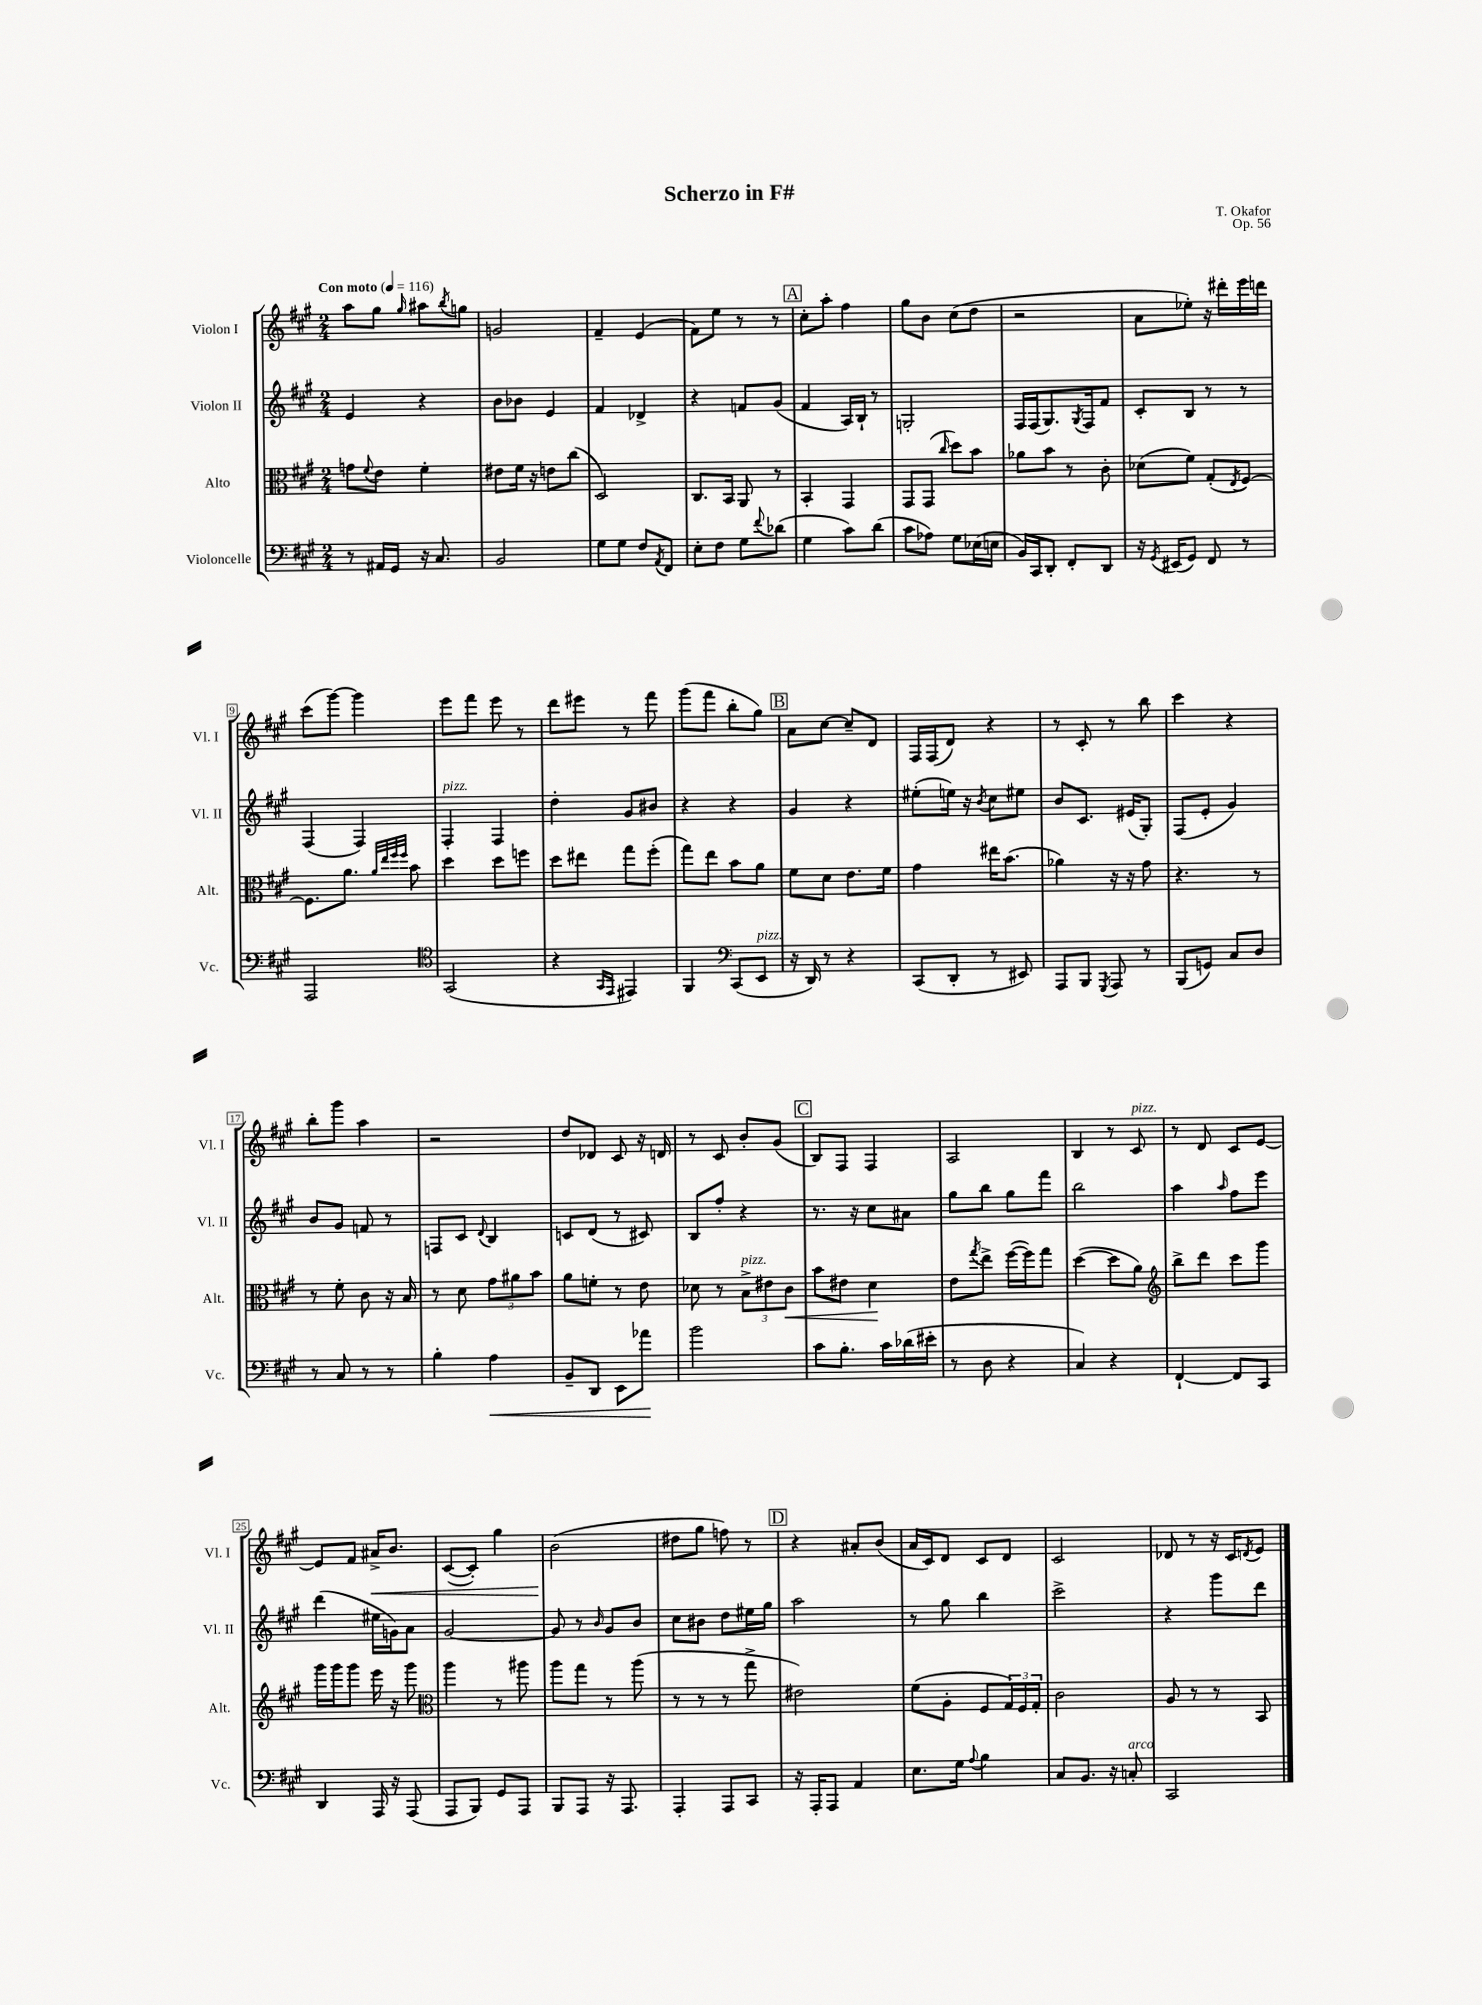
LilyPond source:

\header { title = "Scherzo in F#" composer = "T. Okafor" opus = "Op. 56" }
<<
\new StaffGroup <<
\new Staff = "s0" \with { instrumentName = "Violon I" shortInstrumentName = "Vl. I" } {
    \clef treble \key a \major \numericTimeSignature \time 2/4 \tempo "Con moto" 4 = 116
    a''8 gis''8 \grace { gis''16 } ais''8 \acciaccatura { b''8 } g''8 |
    g'2 |
    fis'4-- e'4( |
    fis'8) e''8 r8 r8 |
    \mark \markup { \box "A" } cis''8-. a''8-. fis''4 |
    gis''8 b'8 cis''8( d''8 |
    r2 |
    a'8 ees''8-.) r16 dis'''16-. e'''16 d'''16 |
    cis'''8( gis'''8~) gis'''4 |
    e'''8 fis'''8 e'''8 r8 |
    d'''8 eis'''8 r8 fis'''8 |
    gis'''8( fis'''8 b''8-. gis''8) |
    \mark \markup { \box "B" } a'8 cis''8~ cis''8-- d'8 |
    fis16 fis16( d'8) r4 |
    r8 cis'8-. r8 b''8 |
    cis'''4 r4 |
    b''8-. gis'''8 a''4 |
    r2 |
    d''8 des'8 cis'8 r16 d'16 |
    r8 cis'8 b'8-. gis'8( |
    \mark \markup { \box "C" } b8) fis8 fis4 |
    a2 |
    b4 r8 cis'8^\markup { \italic "pizz." } |
    r8 d'8 cis'8 e'8~ |
    e'8 fis'8 ais'16->\< b'8. |
    cis'8~( cis'8-.) gis''4 |
    b'2\!( |
    dis''8 gis''8 f''8) r8 |
    \mark \markup { \box "D" } r4 ais'8-. b'8( |
    a'16 cis'16) d'8 cis'8 d'8 |
    cis'2 |
    des'8 r8 r16 cis'16 \acciaccatura { d'8 } e'8 \bar "|." |
}
\new Staff = "s1" \with { instrumentName = "Violon II" shortInstrumentName = "Vl. II" } {
    \clef treble \key a \major \numericTimeSignature \time 2/4
    e'4 r4 |
    b'8 bes'8 e'4 |
    fis'4 des'4-> |
    r4 f'8 gis'8( |
    \mark \markup { \box "A" } fis'4 a16) b16-! r8 |
    g2-. |
    fis16 fis16( gis8.) \acciaccatura { gis8 } fis16 fis'8 |
    cis'8-. b8 r8 r8 |
    fis4( fis4) |
    fis4-.^\markup { \italic "pizz." } fis4 |
    d''4-. gis'8 bis'8 |
    r4 r4 |
    \mark \markup { \box "B" } gis'4 r4 |
    eis''8-.( e''16) r16 \acciaccatura { b'8 } cis''8 eis''8 |
    b'8 cis'8. eis'16( gis8-.) |
    fis8( e'8-. gis'4) |
    b'8 gis'8 f'8 r8 |
    f8 cis'8 \appoggiatura { d'8 } b4 |
    c'8 d'8( r8 cis'8) |
    b8 fis''8-. r4 |
    \mark \markup { \box "C" } r8. r16 cis''8 ais'8 |
    gis''8 b''8 gis''8 fis'''8 |
    b''2 |
    a''4 \grace { a''16 } fis''8 e'''8 |
    d'''4( eis''16 g'16) a'8 |
    gis'2~ |
    gis'8 r8 \grace { b'16 } gis'8 b'8 |
    cis''8 bis'8 d''8 eis''16 gis''16 |
    \mark \markup { \box "D" } a''2 |
    r8 gis''8 b''4 |
    cis'''2-> |
    r4 gis'''8 d'''8 \bar "|." |
}
\new Staff = "s2" \with { instrumentName = "Alto" shortInstrumentName = "Alt." } {
    \clef alto \key a \major \numericTimeSignature \time 2/4
    g'8 \appoggiatura { fis'8 } e'8 fis'4-. |
    eis'8 fis'16 r16 e'8 cis''8( |
    d2) |
    cis8. b,16 a,8 r8 |
    \mark \markup { \box "A" } b,4-. gis,4 |
    gis,8 gis,8( \grace { cis''16 } d''8) b'8 |
    aes'8 b'8 r8 cis'8-. |
    des'8( fis'8) gis8-.( \acciaccatura { e8 } fis8~) |
    fis8. a'8. \grace { a'32 e''32 fis''32 fis''32 } b'8 |
    d''4 d''8 f''8 |
    d''8 eis''8 gis''8 fis''8-.( |
    gis''8) e''8 b'8 a'8 |
    \mark \markup { \box "B" } fis'8 d'8 e'8. fis'16 |
    gis'4 eis''16 b'8.( |
    aes'4) r16 r16 gis'8 |
    r4. r8 |
    r8 fis'8-. cis'8 r16 b16 |
    r8 d'8 \tuplet 3/2 { gis'8 ais'8 b'8 } |
    a'8 f'8-. r8 e'8 |
    des'8 r8 \tuplet 3/2 { b8->^\markup { \italic "pizz." } eis'8 cis'8\< } |
    \mark \markup { \box "C" } b'8 eis'8 d'4\! |
    e'8 \acciaccatura { gis''8 } e''8-> fis''16~( fis''16) gis''8 |
    d''4~( d''8 a'8) |
    \clef treble b''8-> d'''8 cis'''8 gis'''8 |
    gis'''16 gis'''16 gis'''8 e'''16 r16 gis'''8 |
    \clef alto a''4 r8 ais''8 |
    a''8 gis''8 r8 a''8( |
    r8 r8 r8 gis''8-> |
    \mark \markup { \box "D" } eis'2) |
    fis'8( a8-. fis8 \tuplet 3/2 { gis16) fis16 gis16-. } |
    cis'2 |
    a8 r8 r8 b,8 \bar "|." |
}
\new Staff = "s3" \with { instrumentName = "Violoncelle" shortInstrumentName = "Vc." } {
    \clef bass \key a \major \numericTimeSignature \time 2/4
    r8 ais,16 gis,16 r16 cis8. |
    b,2 |
    gis8 gis8 fis8 \acciaccatura { a,8 } fis,8 |
    e8-. fis8 gis8 \appoggiatura { fis'8 } des'8( |
    \mark \markup { \box "A" } gis4 cis'8) d'8( |
    cis'8 aes8) gis8 ees16( e16 |
    b,16) cis,16 d,8-. fis,8-. d,8 |
    r16 \acciaccatura { gis,8 } eis,16( gis,8) fis,8 r8 |
    a,,2 |
    \clef tenor gis,2( |
    r4 \grace { gis,16 e,16 } eis,4) |
    fis,4 \clef bass cis,8( e,8^\markup { \italic "pizz." } |
    \mark \markup { \box "B" } r16 d,16) r8 r4 |
    cis,8( d,8-. r8 eis,8) |
    a,,8 b,,8 \acciaccatura { gis,,8 } a,,8 r8 |
    b,,8( g,8) cis8 d8 |
    r8 cis8 r8 r8 |
    b4-. a4\< |
    b,8-- d,8 e,8 aes'8\! |
    b'2 |
    \mark \markup { \box "C" } cis'8 b8.-. cis'16 des'16( eis'16-. |
    r8 d8 r4 |
    cis4) r4 |
    fis,4~-! fis,8 cis,8 |
    d,4 a,,16 r16 a,,8( |
    a,,8 b,,8) gis,8 a,,8 |
    b,,8 a,,8 r16 a,,8. |
    a,,4-. a,,8 cis,8 |
    \mark \markup { \box "D" } r16 a,,16-. a,,8 a,4 |
    e8. gis16 \appoggiatura { a8 } b4 |
    cis8 b,8. r16 c8-.^\markup { \italic "arco" } |
    cis,2 \bar "|." |
}
>>
>>
\layout { \context { \Score \override BarNumber.stencil = #(make-stencil-boxer 0.1 0.3 ly:text-interface::print) } }
